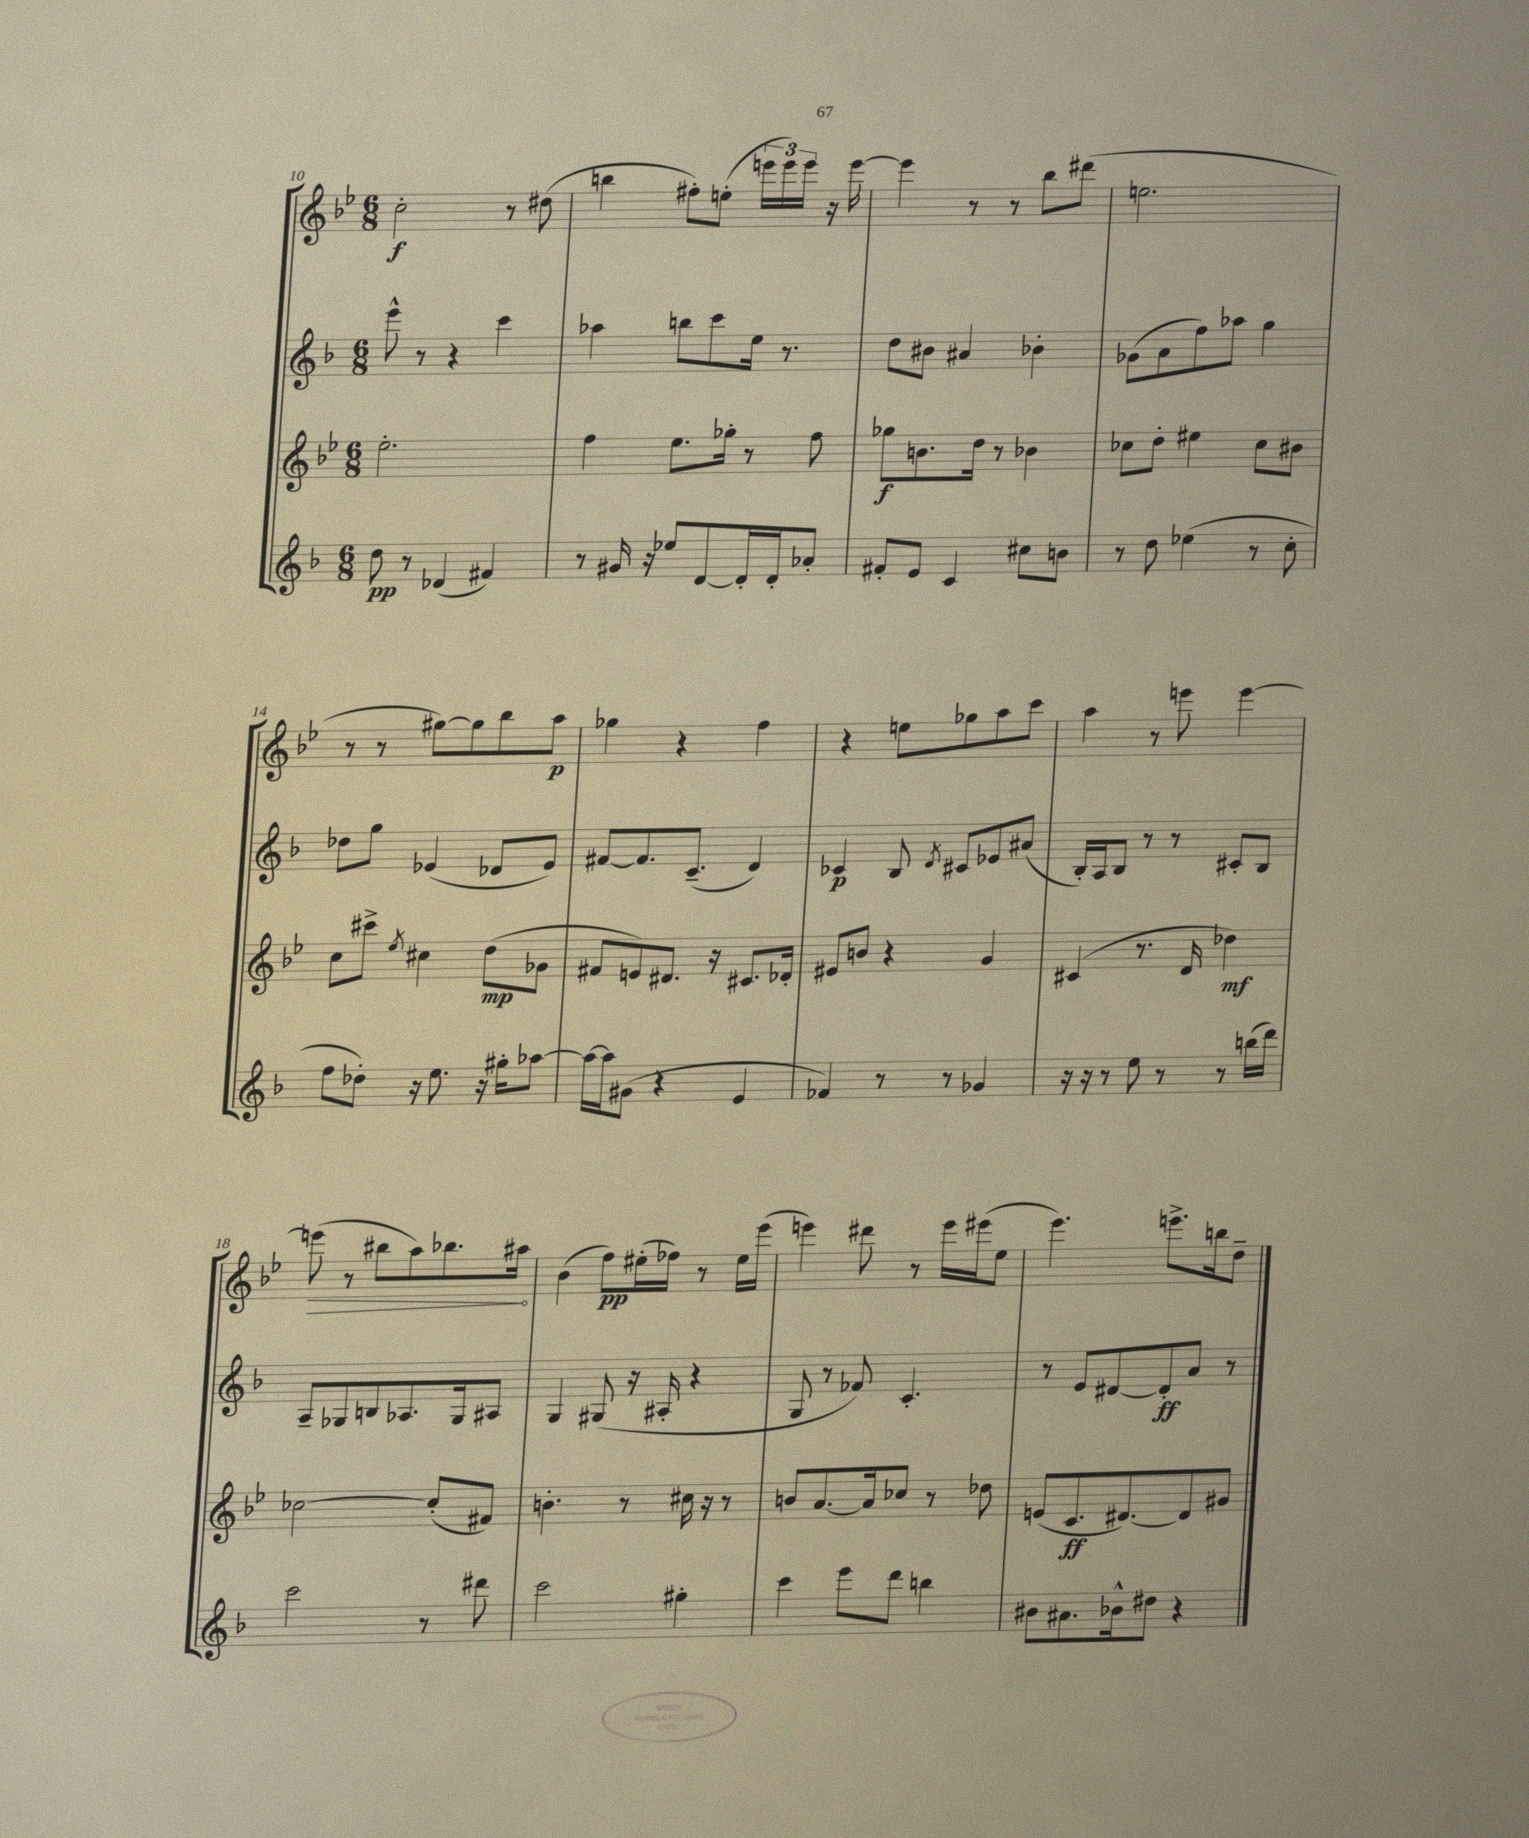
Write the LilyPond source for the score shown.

<<
\new StaffGroup <<
\new Staff = "s0" {
    \clef treble \key bes \major \numericTimeSignature \time 6/8
    \autoBeamOff c''2-.\f r8 dis''8( |
    b''4 fis''8[-.) e''8]-.( \tuplet 3/2 { e'''16[ e'''16) e'''16] } r16 e'''16~ |
    e'''4 r8 r8 bes''8[ dis'''8]( |
    e''2. |
    r8 r8 gis''8[~) gis''8 bes''8 a''8]\p |
    ges''4 r4 f''4 |
    r4 e''8[ ges''8 a''8 c'''8] |
    a''4 r8 e'''8 e'''4~ |
    \once \override Hairpin.circled-tip = ##t e'''8\>( r8 bis''8[ a''8) bes''8. ais''16]\! |
    bes'4( f''8[\pp) eis''16-.( fes''16]) r8 eis''16[ ees'''16]( |
    e'''4) dis'''8 r8 e'''16[ eis'''16( ees''8] |
    ees'''4.) e'''8.[-> b''16 d''8]-- \bar "|." |
}
\new Staff = "s1" {
    \clef treble \key f \major \numericTimeSignature \time 6/8
    \autoBeamOff e'''8-^ r8 r4 c'''4 |
    aes''4 b''8[ c'''8 e''16] r8. |
    d''8[ bis'8] ais'4 bes'4-. |
    ges'8[( a'8 f''8) aes''8] g''4 |
    des''8[ g''8] ees'4( des'8[ ees'8]) |
    fis'8[~ fis'8. c'8.]--( d'4) |
    ces'4\p bes8 \acciaccatura { d'8 } cis'8[ ees'8 ais'8]( |
    bes16[-.) a16 bes8] r8 r8 cis'8[-. bes8] |
    a8[-- ges8 b8 aes8. ges16 ais8] |
    g4 gis8( r16 ais16-. r4 |
    g8 r8 fes'8) c'4.-. |
    r8 e'8[ dis'8~ dis'8-.\ff a'8] r8 \bar "|." |
}
\new Staff = "s2" {
    \clef treble \key bes \major \numericTimeSignature \time 6/8
    \autoBeamOff ees''2.-. |
    f''4 ees''8.[ ges''16]-. r8 f''8 |
    ges''8[\f b'8. d''16] r8 bes'4 |
    ces''8[ d''8]-. eis''4 ces''8[ bis'8] |
    c''8[ cis'''8]-> \acciaccatura { ees''8 } cis''4 d''8[\mp( ges'8] |
    fis'8[ e'8) dis'8.] r16 cis'8.[ des'16]-. |
    eis'8[ b'8] r4 g'4 |
    cis'4( r8. d'16 des''4\mf) |
    ces''2~ ces''8[-.( fis'8]) |
    b'4.-. r8 cis''16 r16 r8 |
    b'8[ a'8.~ a'16 ces''8] r8 des''8 |
    e'8[( c'8.\ff dis'8.~) dis'8 gis'8] \bar "|." |
}
\new Staff = "s3" {
    \clef treble \key f \major \numericTimeSignature \time 6/8
    \autoBeamOff d''8\pp r8 des'4( fis'4) |
    r8 gis'16 r16 ees''8[ d'8~ d'16-. d'16-. aes'8]-. |
    fis'8[-. e'8] c'4 cis''8[ b'8] |
    r8 d''8 ees''4( r8 c''8-. |
    f''8[ des''8]-.) r16 e''8. r16 gis''16[-. aes''8]~ |
    aes''16[~ aes''16 gis'8]( r4 e'4 |
    fes'4) r8 r8 ges'4 |
    r16 r16 r8 e''8 r8 r8 b''16[( d'''16]) |
    c'''2 r8 dis'''8 |
    c'''2 gis''4-. |
    c'''4 e'''8[ d'''8] b''4 |
    bis'8[ ais'8. bes'16-^ dis''8] r4 \bar "|." |
}
>>
>>
\layout { \context { \Score currentBarNumber = #10 } }
